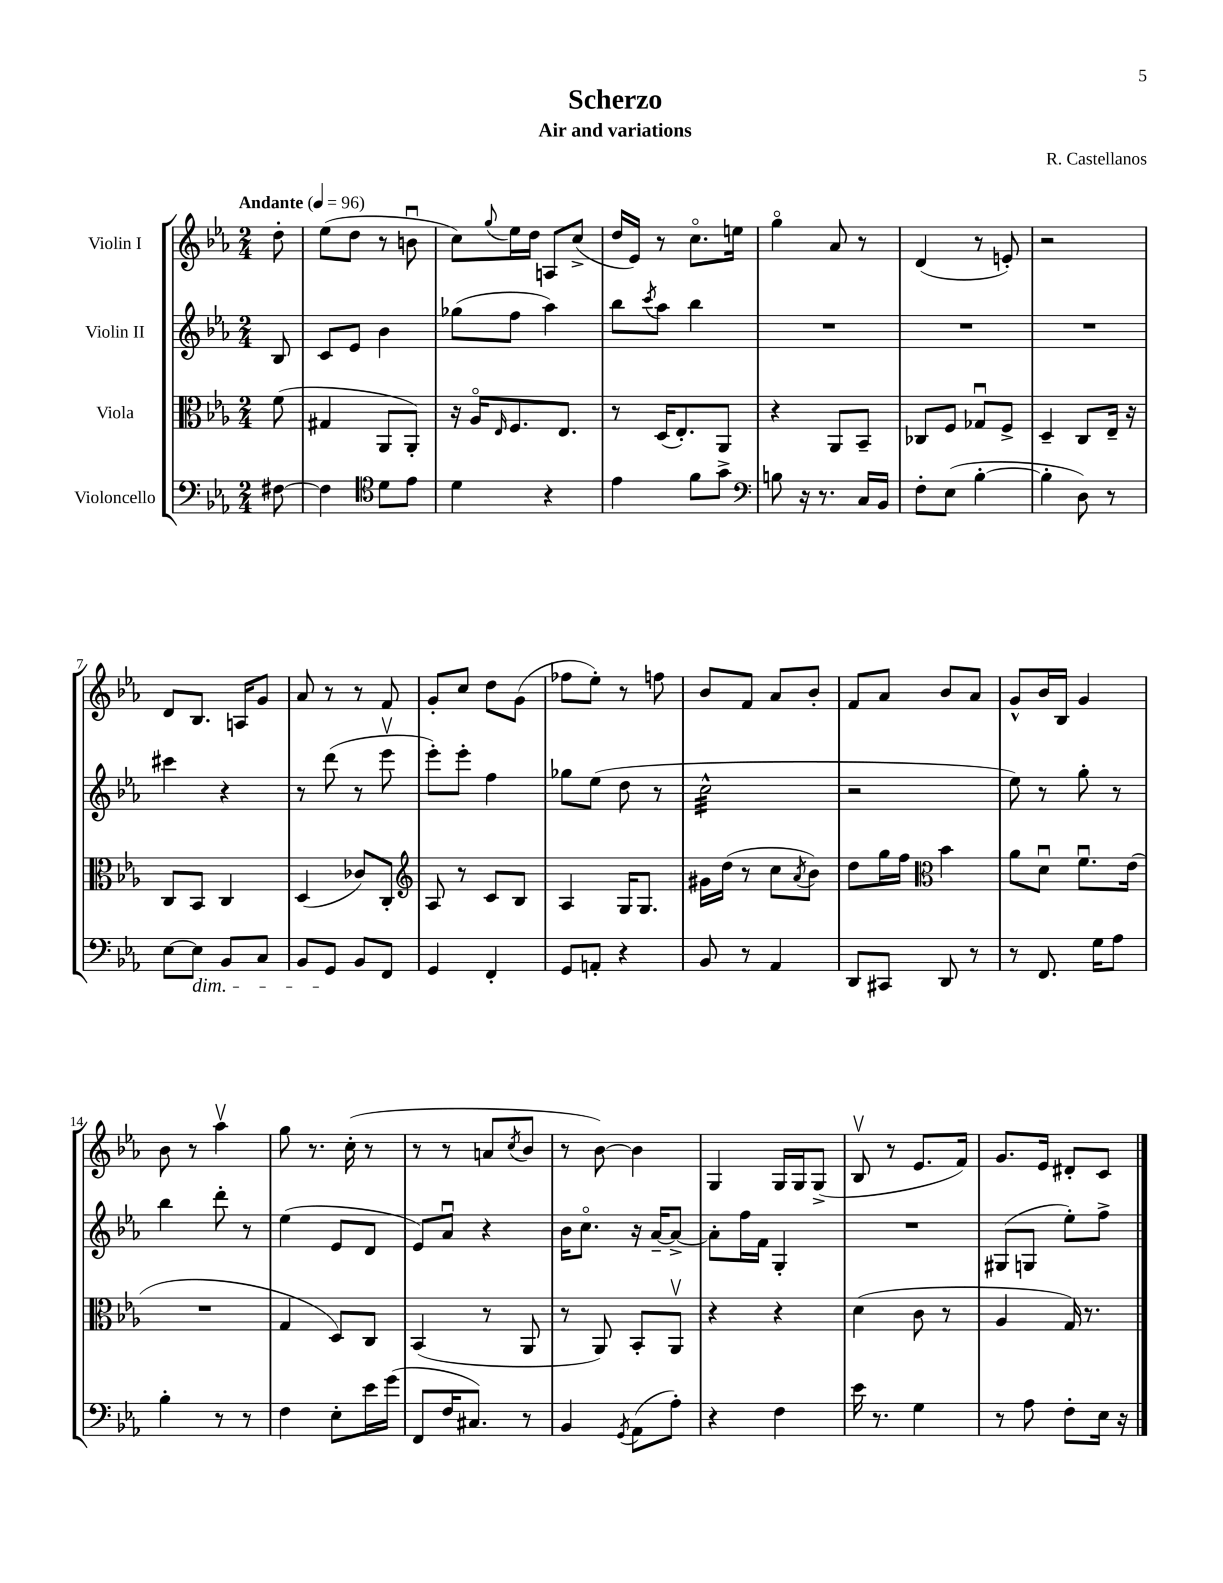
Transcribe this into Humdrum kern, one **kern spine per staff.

**kern	**kern	**kern	**kern
*staff4	*staff3	*staff2	*staff1
*clefF4	*clefC3	*clefG2	*clefG2
*k[b-e-a-]	*k[b-e-a-]	*k[b-e-a-]	*k[b-e-a-]
*M2/4	*M2/4	*M2/4	*M2/4
*MM96	*MM96	*MM96	*MM96
[8F#\	(8f\	8B-/	8dd'\
=	=	=	=
4F#\]	4G#/	8c/L	(8ee-\L
.	.	8e-/J	8dd\J
*clefC4	*	*	*
8d\L	8AA-/L	4b-\	8r
8e-\J	8AA-'/J)	.	8bu\
=	=	=	=
4d\	16r	(8gg-\L	8cc\L)
.	16A-o/LK	.	.
.	16qqE-/	.	8qqgg/
.	8.F/	8ff\J	16ee-\L
.	.	.	16dd\JJ
4r	.	4aa-\)	8A/L
.	8.E-/J	.	.
.	.	.	(8cc^/J
=	=	=	=
4e-\	8r	8bb-\L	16dd/LL
.	.	.	16e-/JJ)
.	.	8qccc/	.
.	(16D/LK	8aa-\J	8r
.	8.E-'/)	.	.
8f\L	.	4bb-\	8.cco\L
8g^\J	8AA-/J	.	.
.	.	.	16ee\Jk
=	=	=	=
*clefF4	*	*	*
8B\	4r	2r	4ggo\
16r	.	.	.
8.r	.	.	.
.	8AA-/L	.	8a-/
16C/LL	8BB-~/J	.	8r
16BB-/JJ	.	.	.
=	=	=	=
8F'\L	8C-/L	2r	(4d/
(8E-\J	8F/J	.	.
[4B-'\	8G-u/L	.	8r
.	8F^/J	.	8e'/)
=	=	=	=
4B-'\]	4D~/	2r	2r
8D\)	8C/L	.	.
8r	16E-~/Jk	.	.
.	16r	.	.
=	=	=	=
[8E-\L	8C/L	4ccc#\	8d/L
8E-\]J	8BB-/J	.	8.B-/J
8BB-/L	4C/	4r	.
.	.	.	16A/LK
8C/J	.	.	8g/J
=	=	=	=
8BB-/L	(4D/	8r	8a-/
8GG/J	.	(8ddd\	8r
8BB-/L	8c-/L)	8r	8r
8FF/J	8C'/J	8eee-v\	8f/
=	=	=	=
*	*clefG2	*	*
4GG/	8A-/	8eee-'\L)	8g'/L
.	8r	8eee-'\J	8cc/J
4FF'/	8c/L	4ff\	8dd\L
.	8B-/J	.	(8g\J
=	=	=	=
8GG/L	4A-/	8gg-\L	8ff-\L
8AA'/J	.	(8ee-\J	8ee-'\J)
4r	16G/LK	8dd\	8r
.	8.G/J	.	.
.	.	8r	8ff\
=	=	=	=
8BB-/	16g#\LL	2cc^^\	8b-/L
.	(16dd\JJ	.	.
8r	8r	.	8f/J
4AA-/	8cc\L	.	8a-/L
.	8qa-/	.	.
.	8b-\J)	.	8b-'/J
=	=	=	=
8DD/L	8dd\L	2r	8f/L
8CC#/J	16gg\L	.	8a-/J
.	16ff\JJ	.	.
*	*clefC3	*	*
8DD/	4b-\	.	8b-/L
8r	.	.	8a-/J
=	=	=	=
8r	8a-\L	8ee-\)	8g^^/L
8.FF/	8du\J	8r	16b-/L
.	.	.	16B-/JJ
.	8.fu\L	8gg'\	4g/
16G\LK	.	.	.
8A-\J	.	8r	.
.	(16e-\Jk	.	.
=	=	=	=
4B-'\	2r	4bb-\	8b-\
.	.	.	8r
8r	.	8ddd'\	4aa-v\
8r	.	8r	.
=	=	=	=
4F\	4G/	(4ee-\	8gg\
.	.	.	8.r
8E-'\L	8D/L)	8e-/L	.
.	.	.	(16cc'\
16e-\L	8C/J	8d/J	8r
(16g\JJ	.	.	.
=	=	=	=
8FF/L	(4BB-/	8e-/L)	8r
16F/K	.	8a-u/J	8r
8.C#/J)	.	.	.
.	8r	4r	8a/L
.	.	.	8qcc/
8r	8AA-/	.	8b-/J
=	=	=	=
4BB-/	8r	16b-\LK	8r
.	.	8.cco\J	.
.	8AA-/)	.	[8b-\)
8qGG/	.	.	.
(8AA-\L	8BB-'/L	16r	4b-\]
.	.	[16a-~/LK	.
8A-'\J)	8AA-v/J	8a-^/_J	.
=	=	=	=
4r	4r	8a-'\]L	4G/
.	.	16ff\L	.
.	.	16f\JJ	.
4F\	4r	4G'/	16G/LL
.	.	.	16G/J
.	.	.	(8G^/J
=	=	=	=
16e-\	(4d\	2r	8B-v/
8.r	.	.	.
.	.	.	8r
4G\	8c\	.	8.e-/L
.	8r	.	.
.	.	.	16f/Jk)
=	=	=	=
8r	4A-/	(8G#/L	8.g/L
8A-\	.	8G/J	.
.	.	.	16e-/Jk
8F'\L	16G/)	8ee-'\L)	8d#'/L
.	8.r	.	.
16E-\Jk	.	8ff^\J	8c/J
16r	.	.	.
==	==	==	==
*-	*-	*-	*-
